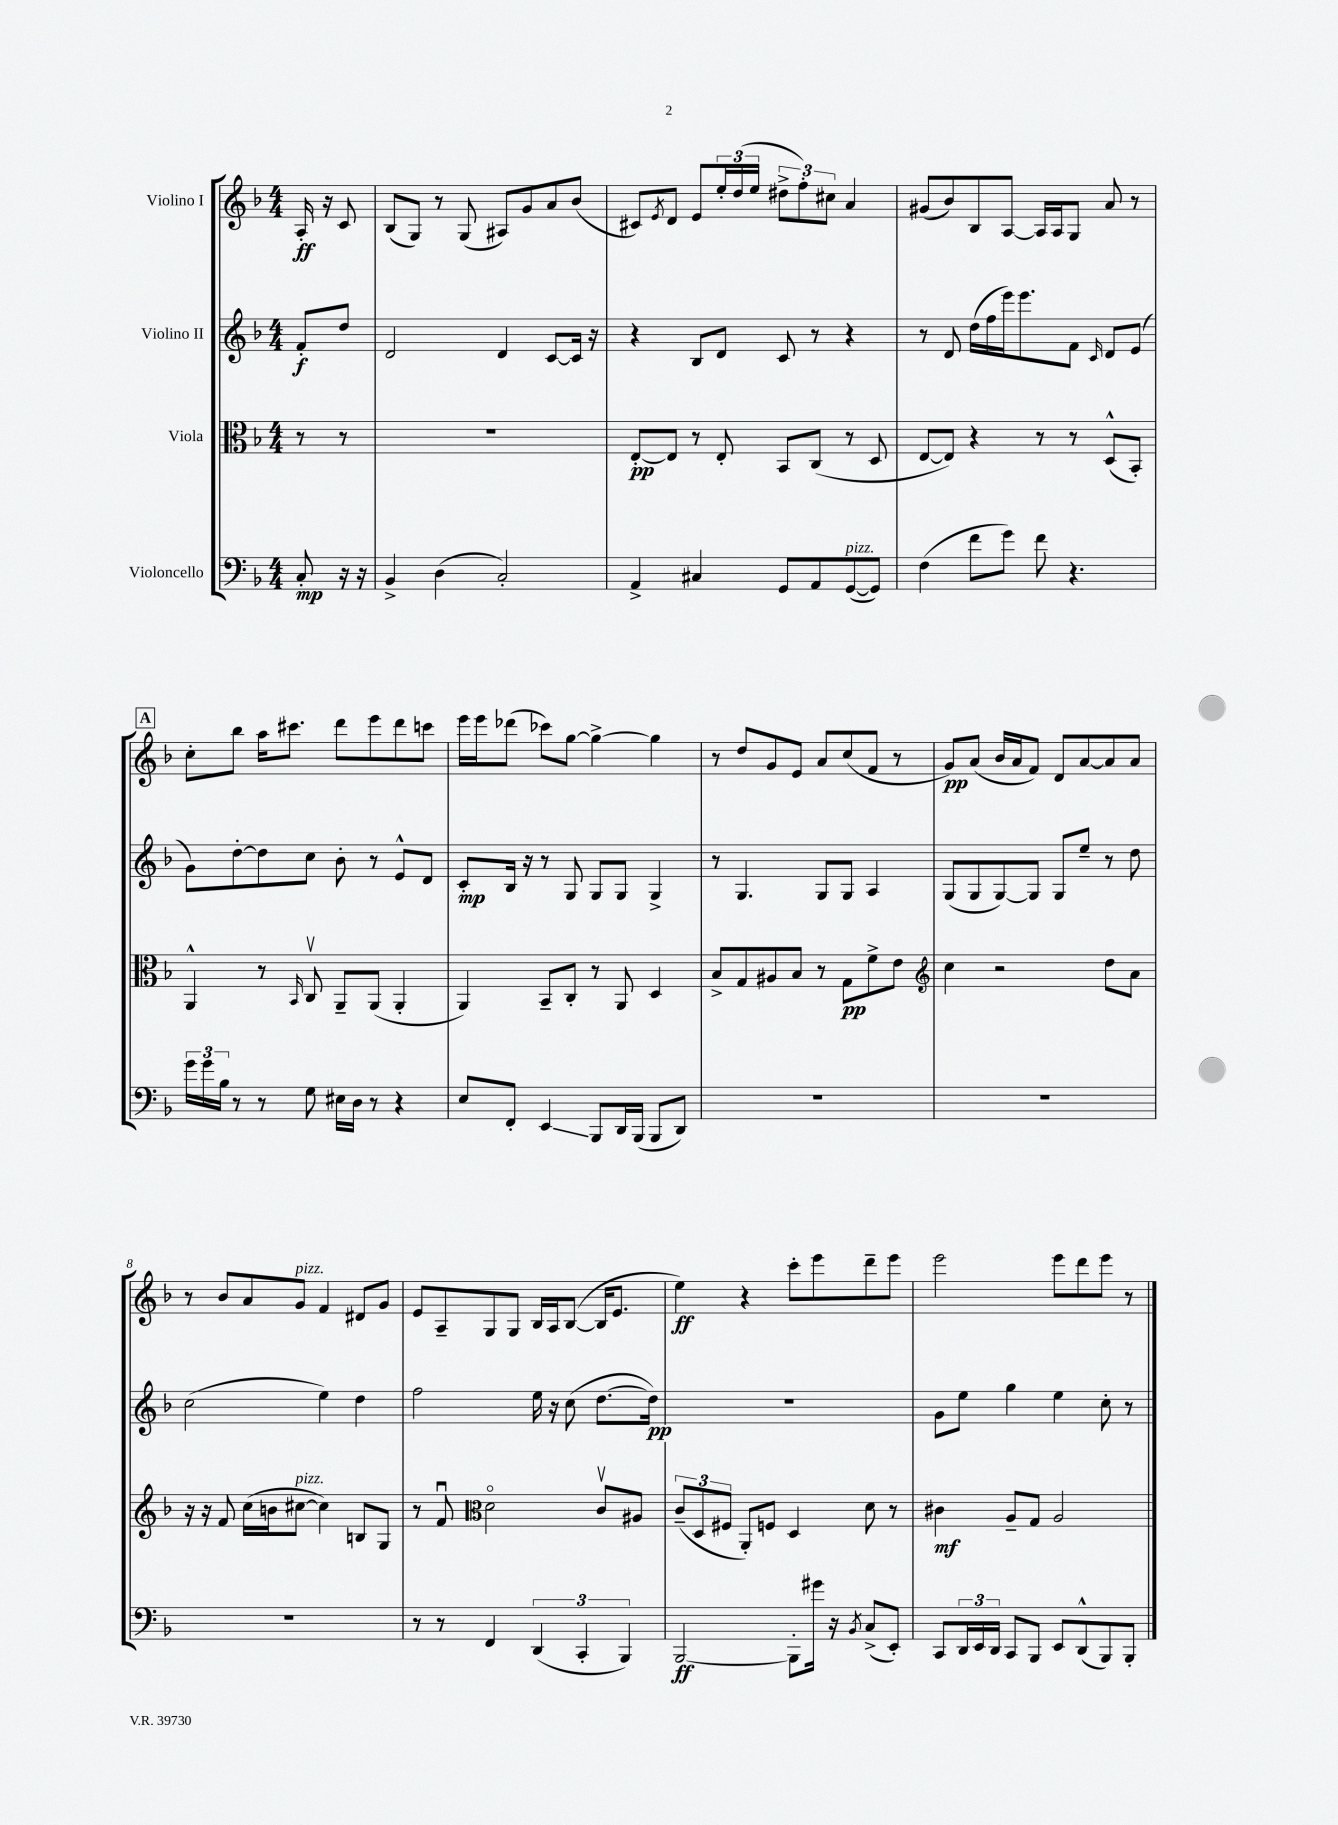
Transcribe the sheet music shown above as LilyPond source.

<<
\new StaffGroup <<
\new Staff = "s0" \with { instrumentName = "Violino I" } {
    \clef treble \key f \major \numericTimeSignature \time 4/4 \partial 4
    a16-.\ff r16 c'8 |
    bes8( g8) r8 g8( ais8) g'8 a'8 bes'8( |
    cis'8) \acciaccatura { e'8 } d'8 e'8 \tuplet 3/2 { e''16-. d''16( e''16 } \tuplet 3/2 { dis''8-> f''8-.) cis''8 } a'4 |
    gis'8( bes'8) bes8 a8~ a16 a16 g8 a'8 r8 |
    \mark \markup { \box "A" } c''8-. bes''8 a''16 cis'''8. d'''8 e'''8 d'''8 c'''8 |
    e'''16 e'''16 des'''8( ces'''8) g''8~ g''4~-> g''4 |
    r8 d''8 g'8 e'8 a'8 c''8( f'8 r8 |
    g'8\pp) a'8( bes'16 a'16 f'8) d'8 a'8~ a'8 a'8 |
    r8 bes'8 a'8 g'8^\markup { \italic "pizz." } f'4 dis'8 g'8 |
    e'8 a8-- g8 g8 bes16 a16 bes8~( bes16 e'8. |
    e''4\ff) r4 c'''8-. e'''8 d'''8-- e'''8 |
    e'''2 e'''8 d'''8 e'''8 r8 \bar "|." |
}
\new Staff = "s1" \with { instrumentName = "Violino II" } {
    \clef treble \key f \major \numericTimeSignature \time 4/4 \partial 4
    f'8-.\f d''8 |
    d'2 d'4 c'8~ c'16 r16 |
    r4 bes8 d'8 c'8 r8 r4 |
    r8 d'8 d''16( f''16 e'''16) e'''8. f'8 \grace { c'16 } d'8 e'8( |
    \mark \markup { \box "A" } g'8) d''8~-. d''8 c''8 bes'8-. r8 e'8-^ d'8 |
    c'8-.\mp bes16 r16 r8 g8 g8 g8 g4-> |
    r8 g4. g8 g8 a4 |
    g8( g8 g8~) g8 g8 e''8-- r8 d''8 |
    c''2( e''4) d''4 |
    f''2 e''16 r16 c''8( d''8.~ d''16\pp) |
    R1 |
    g'8 e''8 g''4 e''4 c''8-. r8 \bar "|." |
}
\new Staff = "s2" \with { instrumentName = "Viola" } {
    \clef alto \key f \major \numericTimeSignature \time 4/4 \partial 4
    r8 r8 |
    R1 |
    e8~-.\pp e8 r8 e8-. bes,8 c8( r8 d8 |
    e8~ e8) r4 r8 r8 d8-^( bes,8-.) |
    \mark \markup { \box "A" } a,4-^ r8 \grace { bes,16 } c8\upbow a,8-- a,8( a,4-. |
    a,4) bes,8-- c8-. r8 a,8 d4 |
    bes8-> g8 ais8 bes8 r8 g8\pp f'8-> e'8 |
    \clef treble c''4 r2 d''8 a'8 |
    r16 r16 f'8 c''16( b'16 cis''8~^\markup { \italic "pizz." } cis''4) b8 g8 |
    r8 f'8\downbow \clef alto d'2\flageolet c'8\upbow ais8 |
    \tuplet 3/2 { c'8--( d8 fis8 } a,8-.) f8 d4 d'8 r8 |
    cis'4\mf a8-- g8 a2 \bar "|." |
}
\new Staff = "s3" \with { instrumentName = "Violoncello" } {
    \clef bass \key f \major \numericTimeSignature \time 4/4 \partial 4
    c8-.\mp r16 r16 |
    bes,4-> d4( c2-.) |
    a,4-> cis4 g,8 a,8 g,8~^\markup { \italic "pizz." }( g,8) |
    f4( f'8 g'8) f'8 r4. |
    \mark \markup { \box "A" } \tuplet 3/2 { g'16 g'16 bes16 } r8 r8 g8 eis16 d16 r8 r4 |
    e8 f,8-. e,4\glissando bes,,8 d,16 bes,,16( bes,,8 d,8) |
    R1 |
    R1 |
    R1 |
    r8 r8 f,4 \tuplet 3/2 { d,4( c,4-. bes,,4) } |
    bes,,2~\ff bes,,8-. gis'16 r16 \acciaccatura { bes,8 } c8->( e,8-.) |
    c,8 \tuplet 3/2 { d,16 e,16 d,16 } c,8 bes,,8 e,8 d,8-^( bes,,8) bes,,8-. \bar "|." |
}
>>
>>
